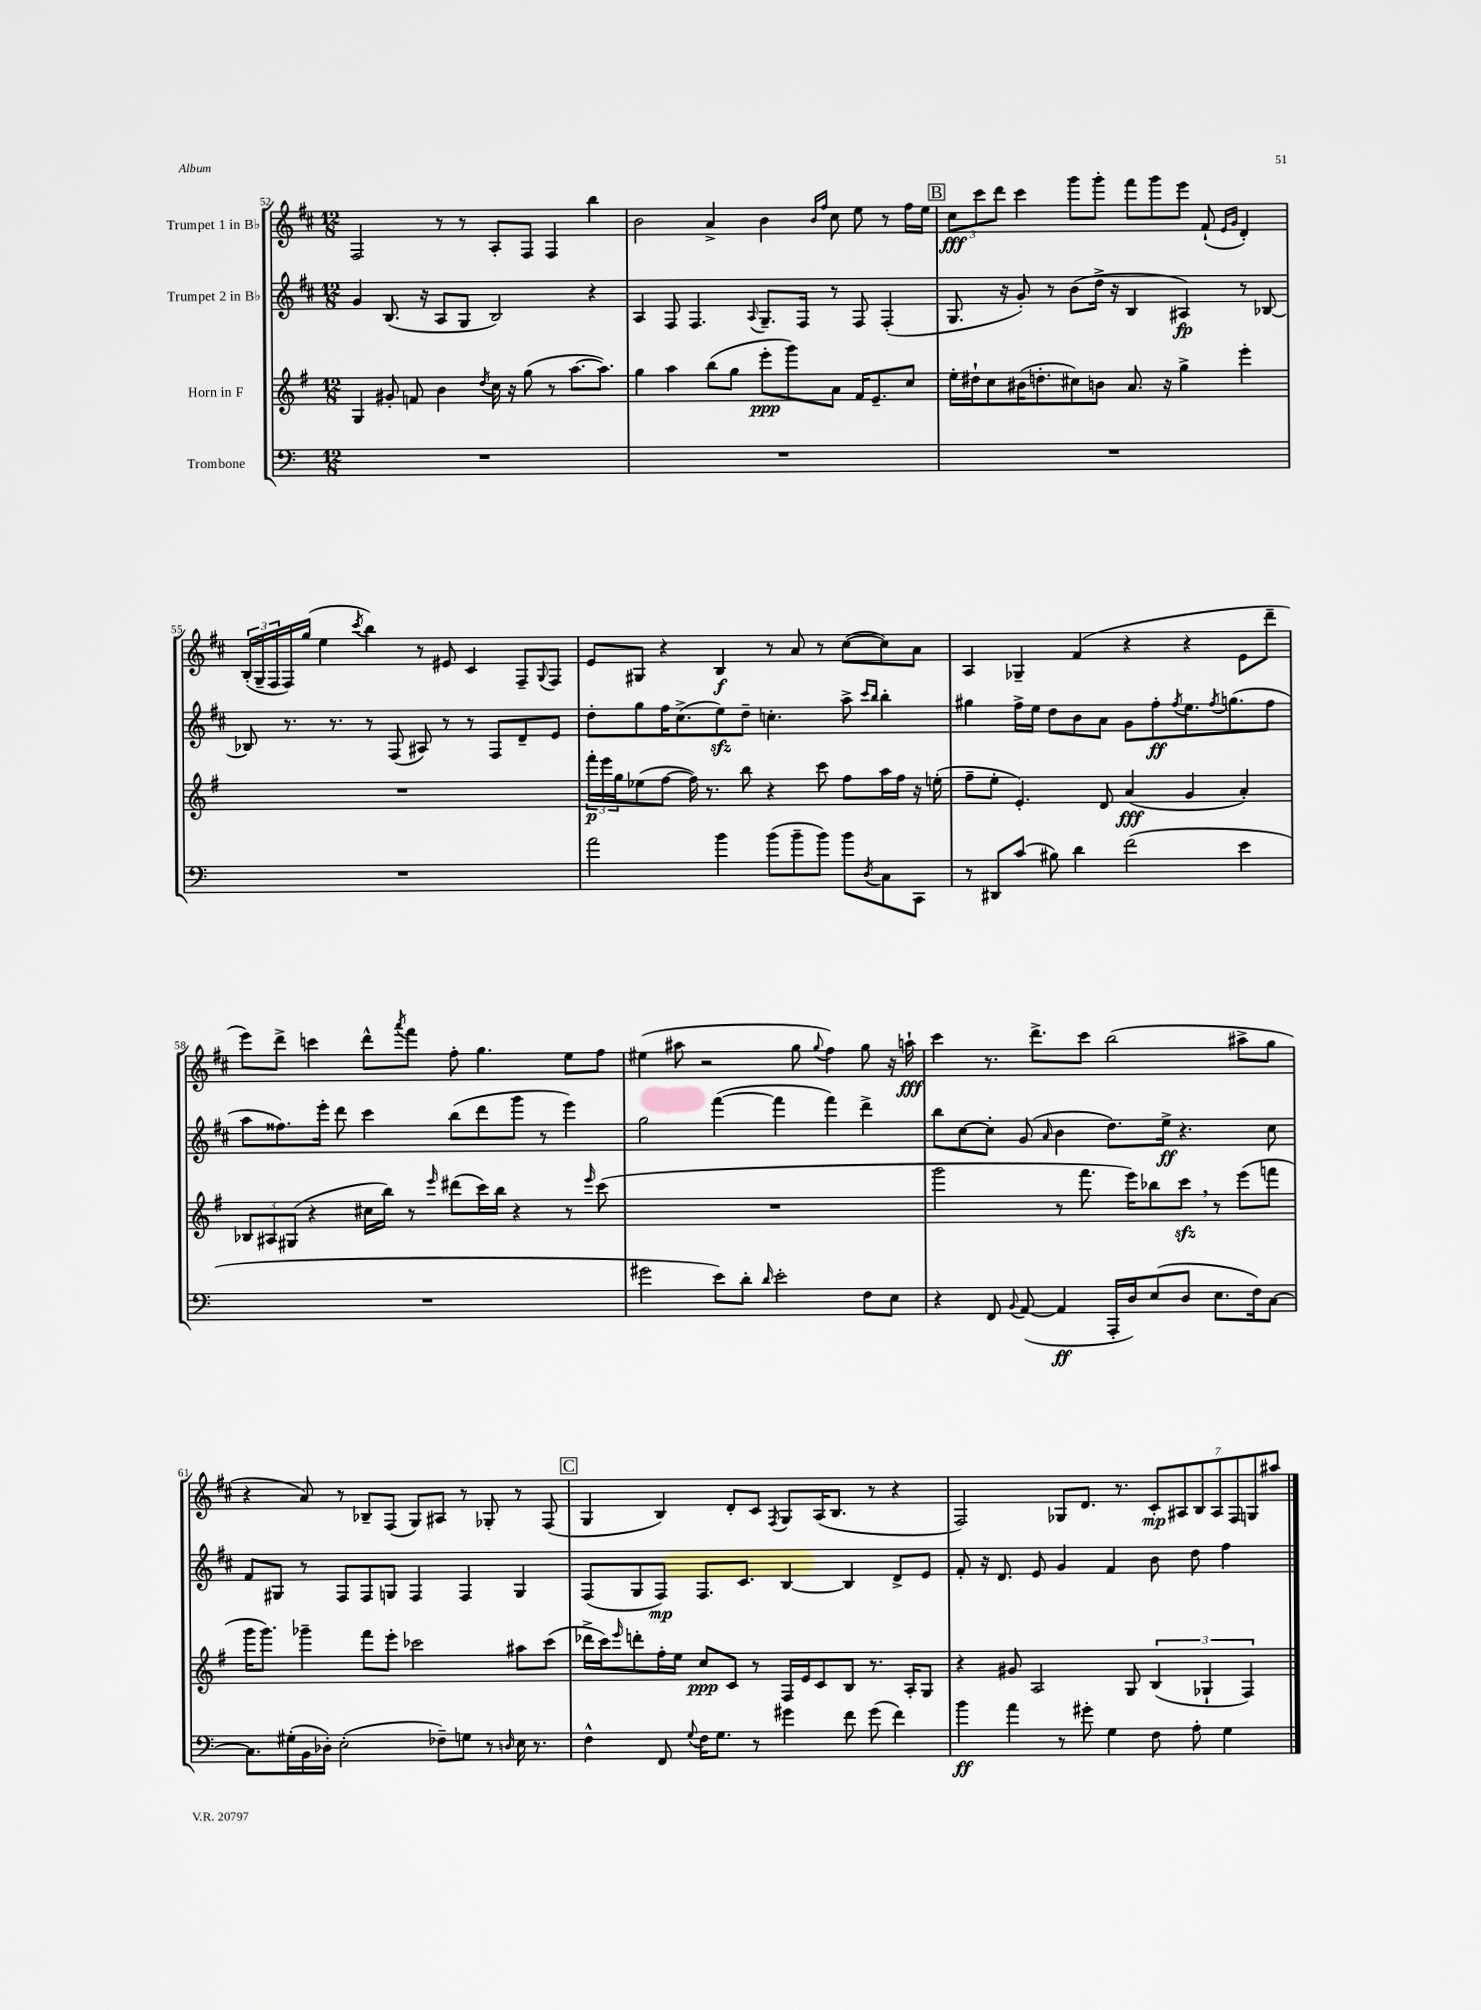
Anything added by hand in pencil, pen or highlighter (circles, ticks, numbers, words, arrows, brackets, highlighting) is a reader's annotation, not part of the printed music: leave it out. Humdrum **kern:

**kern	**kern	**kern	**kern
*staff4	*staff3	*staff2	*staff1
*clefF4	*clefG2	*clefG2	*clefG2
*k[]	*k[f#]	*k[f#c#]	*k[f#c#]
*M12/8	*M12/8	*M12/8	*M12/8
1.r	4G	4g	2F#
.	8g#'	(8.B	.
.	8f	.	.
.	.	16r	.
.	4b	8A	8r
.	.	8G	8r
.	8qdd	.	.
.	16cc	2B)	8A'
.	16r	.	.
.	(8gg	.	8F#
.	8r	.	4F#
.	[8.aa	.	.
.	.	4r	4bb
.	8.aa])	.	.
=	=	=	=
1.r	4gg	4A	2b
.	4aa	8F#	.
.	.	4.F#	.
.	(8bb	.	4a^
.	8gg	.	.
.	.	8qqA	.
.	8eee'	8.G~	4b
.	8ggg)	.	.
.	.	16F#	.
.	.	.	16qqb
.	.	.	16qqff#
.	8a	8r	8cc#
.	16f#	8F#	8ee
.	8.e~	.	.
.	.	(4F#'	8r
.	8cc	.	16ff#
.	.	.	16ee
=	=	=	=
1.r	16ee'	8.G	12cc#
.	16dd#`	.	.
.	.	.	12ccc#
.	8cc	.	.
.	.	.	12ddd
.	.	16r	.
.	(16b#	8g')	4ccc#
.	8.dd'	.	.
.	.	8r	.
.	8cc#)	(8b	8ggg
.	8b	16dd^	8ggg'
.	.	16r	.
.	8.a	4B	8fff#
.	.	.	8ggg
.	16r	.	.
.	4gg^	4A#)	8eee
.	.	.	(8f#`
.	.	.	16qqe
.	.	.	16qqg
.	4eee'	8r	4d')
.	.	[8B-	.
=	=	=	=
1.r	1.r	8B-]	(24B'
.	.	.	24G~
.	.	.	24F#
.	.	8.r	16F#)
.	.	.	(16gg
.	.	.	4ee
.	.	8.r	.
.	.	.	8qccc#
.	.	8r	4bb)
.	.	(8F#	.
.	.	8A#)	8r
.	.	8r	8e#
.	.	8r	4c#
.	.	8F#	.
.	.	8d~	8F#~
.	.	.	8qqG
.	.	8e	8F#
=	=	=	=
2a	24fff#'	8dd'	8e
.	24eee	.	.
.	24gg	.	.
.	(8ee-	8gg	8G#
.	[8ff#	16ff#	4r
.	.	(8.cc#^	.
.	16ff#])	.	.
.	8.r	.	.
4b	.	8ee)	4B
.	8bb	8dd~	.
(8b	4r	4.cc'	8r
8b~	.	.	8a
8b)	8ccc	.	8r
8b	8ff#	8aa^	([8cc#
.	.	16qqccc#	.
8qD	.	16qqbb	.
8C	16aa	4bb'	8cc#])
.	16ff#	.	.
8CC	16r	.	8a
.	(16ee'	.	.
=	=	=	=
8r	8ff#~	4gg#	4A
8DD#	8ee'	.	.
(8c	4.e')	16ff#^	4G-~
.	.	16ee	.
8B#)	.	8dd	.
4d	.	8b	(4f#
.	8d	8a	.
(2f	(4a	8g	4r
.	.	8ff#'	.
.	.	8qff#	.
.	4g	8.ee	4r
.	.	8qff#	.
.	.	(8.gg	.
4e	4a')	.	8e
.	.	8ff#	8ddd~
=	=	=	=
1.r	12B-	8aa	8eee)
.	12A#	.	.
.	.	8.ff##)	8ddd^
.	(12G#	.	.
.	4r	.	4ccc
.	.	16eee'	.
.	.	8ddd	.
.	16cc#	4ccc#	8ddd^^
.	16bb)	.	.
.	.	.	8qaaa
.	8r	.	8fff#
.	16qqeee	.	.
.	(8ddd#	(8bb	8ff#'
.	16ccc)	8ddd	4.gg
.	16bb	.	.
.	4r	8ggg	.
.	.	8r	.
.	8r	4eee)	8ee
.	16qqeee	.	.
.	(8ccc	.	8ff#
=	=	=	=
2g#	1.r	2gg	(4ee#
.	.	.	8aa#
.	.	.	2r
8e)	.	([4fff#	.
8d'	.	.	.
16qqd	.	.	.
2e'	.	4fff#]	.
.	.	.	8gg
.	.	.	8qqgg
.	.	4fff#)	4ff#)
8F	.	4ddd^	8gg
8E	.	.	16r
.	.	.	16aa`
=	=	=	=
4r	2ggg	8bb	4ccc#
.	.	[8cc#	.
8FF	.	8cc#']	8.r
8qqBB	.	.	.
([8AA	.	(8g	.
.	.	.	8.ddd^
.	.	16qqa	.
4AA]	8r	4b	.
.	8.fff#	.	8ccc#
16AAA'	.	8.dd)	(2bb
16D)	16eee)	.	.
(8E	8bb-	.	.
.	.	16ee^	.
8D	8ccc	4.r	.
8.E	8r	.	.
.	(8eee	.	8aa#^
16F)	.	.	.
[8C	8fff	8cc#	8gg
=	=	=	=
8.C]	16ggg	8f#	4r
.	8.ggg)	.	.
.	.	8G#	.
(16G#'	.	.	.
16BB	4ggg-~	8r	8a)
16D-')	.	.	.
(2E'	.	8F#	8r
.	8fff#	8F#	8B-~
.	8eee'	8G	(8F#
.	2ccc-	4F#	8G)
8F-~)	.	.	8A#
8G	.	4F#	8r
8r	.	.	8G-'
16qqD	.	.	.
16E	8aa#	4G	8r
8.r	.	.	.
.	(8ccc-	.	(8F#
=	=	=	=
4F^^	16ddd-^	(8F#	4G
.	16ccc)	.	.
.	16qqeee	.	.
.	8ddd'	8G	.
8FF	16ff#'	8F#)	4B)
.	16ee	.	.
8qqG	.	.	.
16F	8cc	8.F#	.
8.G	.	.	.
.	8c	.	8d'
.	.	8.c#	.
8r	8r	.	8c#
.	.	.	8qF#
4g#	16F#	[4B	8G
.	16e	.	.
.	8c	.	(16A
.	.	.	8.B
8f	8B	4B]	.
(8g#	8.r	.	8r
4f)	.	8d^	4r
.	16A'	.	.
.	8G	8e	.
=	=	=	=
4b	4r	8f#'	2F#)
.	.	16r	.
.	.	8.d	.
4a	8g#	.	.
.	2A	8e	.
8r	.	4g	8G-
8g#'	.	.	8.d
4G	.	4f#	.
.	.	.	8.r
.	8G	.	.
8F	(6B	8b	14c#'
.	.	.	14A#
8A'	.	8dd	.
.	.	.	14B
.	6G-`	.	.
.	.	.	14A#
4G	.	4ff#	.
.	.	.	14F#
.	6F#)	.	.
.	.	.	14G
.	.	.	14aa#
==	==	==	==
*-	*-	*-	*-
